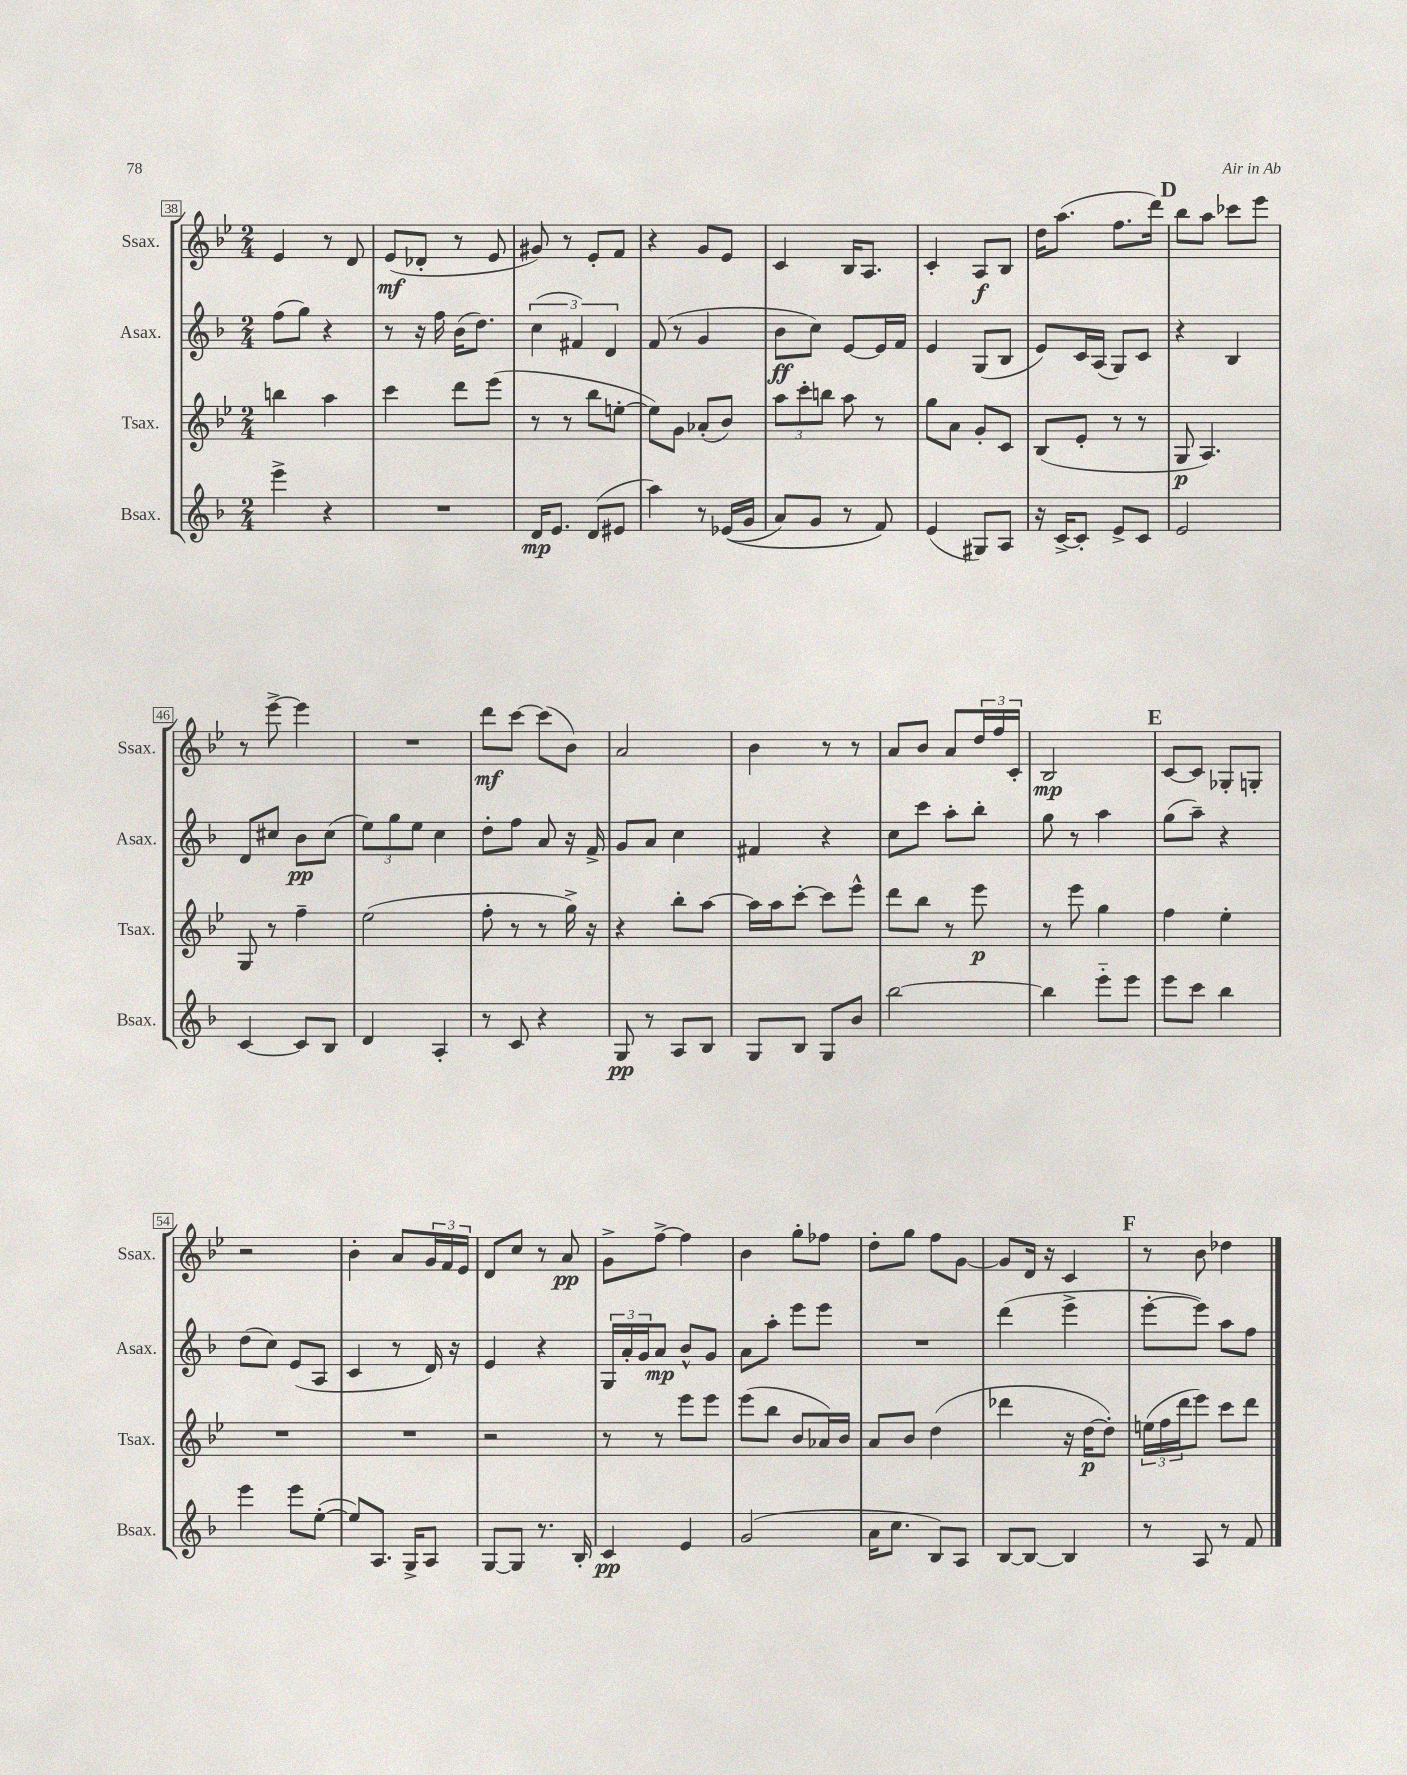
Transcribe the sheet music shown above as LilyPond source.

<<
\new StaffGroup <<
\new Staff = "s0" \with { instrumentName = "Ssax." shortInstrumentName = "Ssax." } {
    \clef treble \key bes \major \numericTimeSignature \time 2/4
    ees'4 r8 d'8 |
    ees'8\mf( des'8-. r8 ees'8 |
    gis'8) r8 ees'8-. f'8 |
    r4 g'8 ees'8 |
    c'4 bes16 a8. |
    c'4-. a8\f bes8 |
    d''16 a''8.( f''8. d'''16) |
    \mark \markup { \bold "D" } bes''8 a''8 ces'''8 ees'''8 |
    r8 ees'''8~-> ees'''4 |
    R2 |
    d'''8\mf c'''8~ c'''8( bes'8) |
    a'2 |
    bes'4 r8 r8 |
    a'8 bes'8 a'8 \tuplet 3/2 { d''16 f''16 c'16-. } |
    bes2\mp |
    \mark \markup { \bold "E" } c'8~ c'8 ges8-. g8-. |
    r2 |
    bes'4-. a'8 \tuplet 3/2 { g'16 f'16 ees'16 } |
    d'8 c''8 r8 a'8\pp |
    g'8-> f''8~-> f''4 |
    bes'4 g''8-. fes''8 |
    d''8-. g''8 f''8 g'8~ |
    g'8 d'16 r16 c'4 |
    \mark \markup { \bold "F" } r8 bes'8 des''4 \bar "|." |
}
\new Staff = "s1" \with { instrumentName = "Asax." shortInstrumentName = "Asax." } {
    \clef treble \key f \major \numericTimeSignature \time 2/4
    f''8( g''8) r4 |
    r8 r16 f''16 bes'16( d''8.) |
    \tuplet 3/2 { c''4( fis'4) d'4 } |
    f'8( r8 g'4 |
    bes'8\ff c''8) e'8~ e'16 f'16 |
    e'4 g8( bes8 |
    e'8) c'16 a16( g8) c'8 |
    \mark \markup { \bold "D" } r4 bes4 |
    d'8 cis''8 bes'8\pp cis''8( |
    \tuplet 3/2 { e''8) g''8 e''8 } c''4 |
    d''8-. f''8 a'8 r16 f'16-> |
    g'8 a'8 c''4 |
    fis'4 r4 |
    c''8 c'''8 a''8-. bes''8-. |
    g''8 r8 a''4 |
    \mark \markup { \bold "E" } g''8( a''8--) r4 |
    d''8( c''8) e'8( a8 |
    c'4 r8 d'16) r16 |
    e'4 r4 |
    \tuplet 3/2 { g16 a'16-. g'16 } a'8\mp bes'8-^ g'8 |
    a'8 a''8-. e'''8 e'''8 |
    R2 |
    d'''4( e'''4-> |
    \mark \markup { \bold "F" } e'''8~-. e'''8) a''8 f''8 \bar "|." |
}
\new Staff = "s2" \with { instrumentName = "Tsax." shortInstrumentName = "Tsax." } {
    \clef treble \key bes \major \numericTimeSignature \time 2/4
    b''4 a''4 |
    c'''4 d'''8 ees'''8( |
    r8 r8 bes''8 e''8~-. |
    e''8) g'8 aes'8-.( bes'8) |
    \tuplet 3/2 { a''8 c'''8-. b''8 } a''8 r8 |
    g''8 a'8 g'8-. c'8 |
    bes8( ees'8-. r8 r8 |
    \mark \markup { \bold "D" } g8\p a4.) |
    g8 r8 f''4-- |
    ees''2( |
    f''8-. r8 r8 g''16->) r16 |
    r4 bes''8-. a''8~ |
    a''16 a''16 c'''8~-. c'''8 ees'''8-^ |
    d'''8 bes''8 r8 ees'''8\p |
    r8 ees'''8 g''4 |
    \mark \markup { \bold "E" } f''4 ees''4-. |
    R2 |
    R2 |
    r2 |
    r8 r8 ees'''8 ees'''8 |
    ees'''8( bes''8 bes'8 aes'16) bes'16 |
    a'8 bes'8 d''4( |
    des'''4 r16 d''16~\p d''8-.) |
    \mark \markup { \bold "F" } \tuplet 3/2 { e''16( f''16 d'''16 } ees'''8) c'''8 d'''8 \bar "|." |
}
\new Staff = "s3" \with { instrumentName = "Bsax." shortInstrumentName = "Bsax." } {
    \clef treble \key f \major \numericTimeSignature \time 2/4
    e'''4-> r4 |
    R2 |
    d'16\mp e'8. d'8( eis'8 |
    a''4) r8 ees'16(\( g'16 |
    a'8) g'8 r8 f'8\) |
    e'4( gis8) a8 |
    r16 c'16~-> c'8-. e'8-> c'8 |
    \mark \markup { \bold "D" } e'2 |
    c'4~ c'8 bes8 |
    d'4 a4-. |
    r8 c'8 r4 |
    g8\pp r8 a8 bes8 |
    g8 bes8 g8 bes'8 |
    bes''2~ |
    bes''4 e'''8-_ e'''8 |
    \mark \markup { \bold "E" } e'''8 c'''8 bes''4 |
    e'''4 e'''8 e''8~-.( |
    e''8) a8. g16-> a8 |
    g8~ g8 r8. bes16-. |
    c'4\pp e'4 |
    g'2( |
    a'16 c''8. bes8) a8 |
    bes8~ bes8~ bes4 |
    \mark \markup { \bold "F" } r8 a8 r8 f'8 \bar "|." |
}
>>
>>
\layout { \context { \Score currentBarNumber = #38 \override BarNumber.stencil = #(make-stencil-boxer 0.1 0.3 ly:text-interface::print) } }
